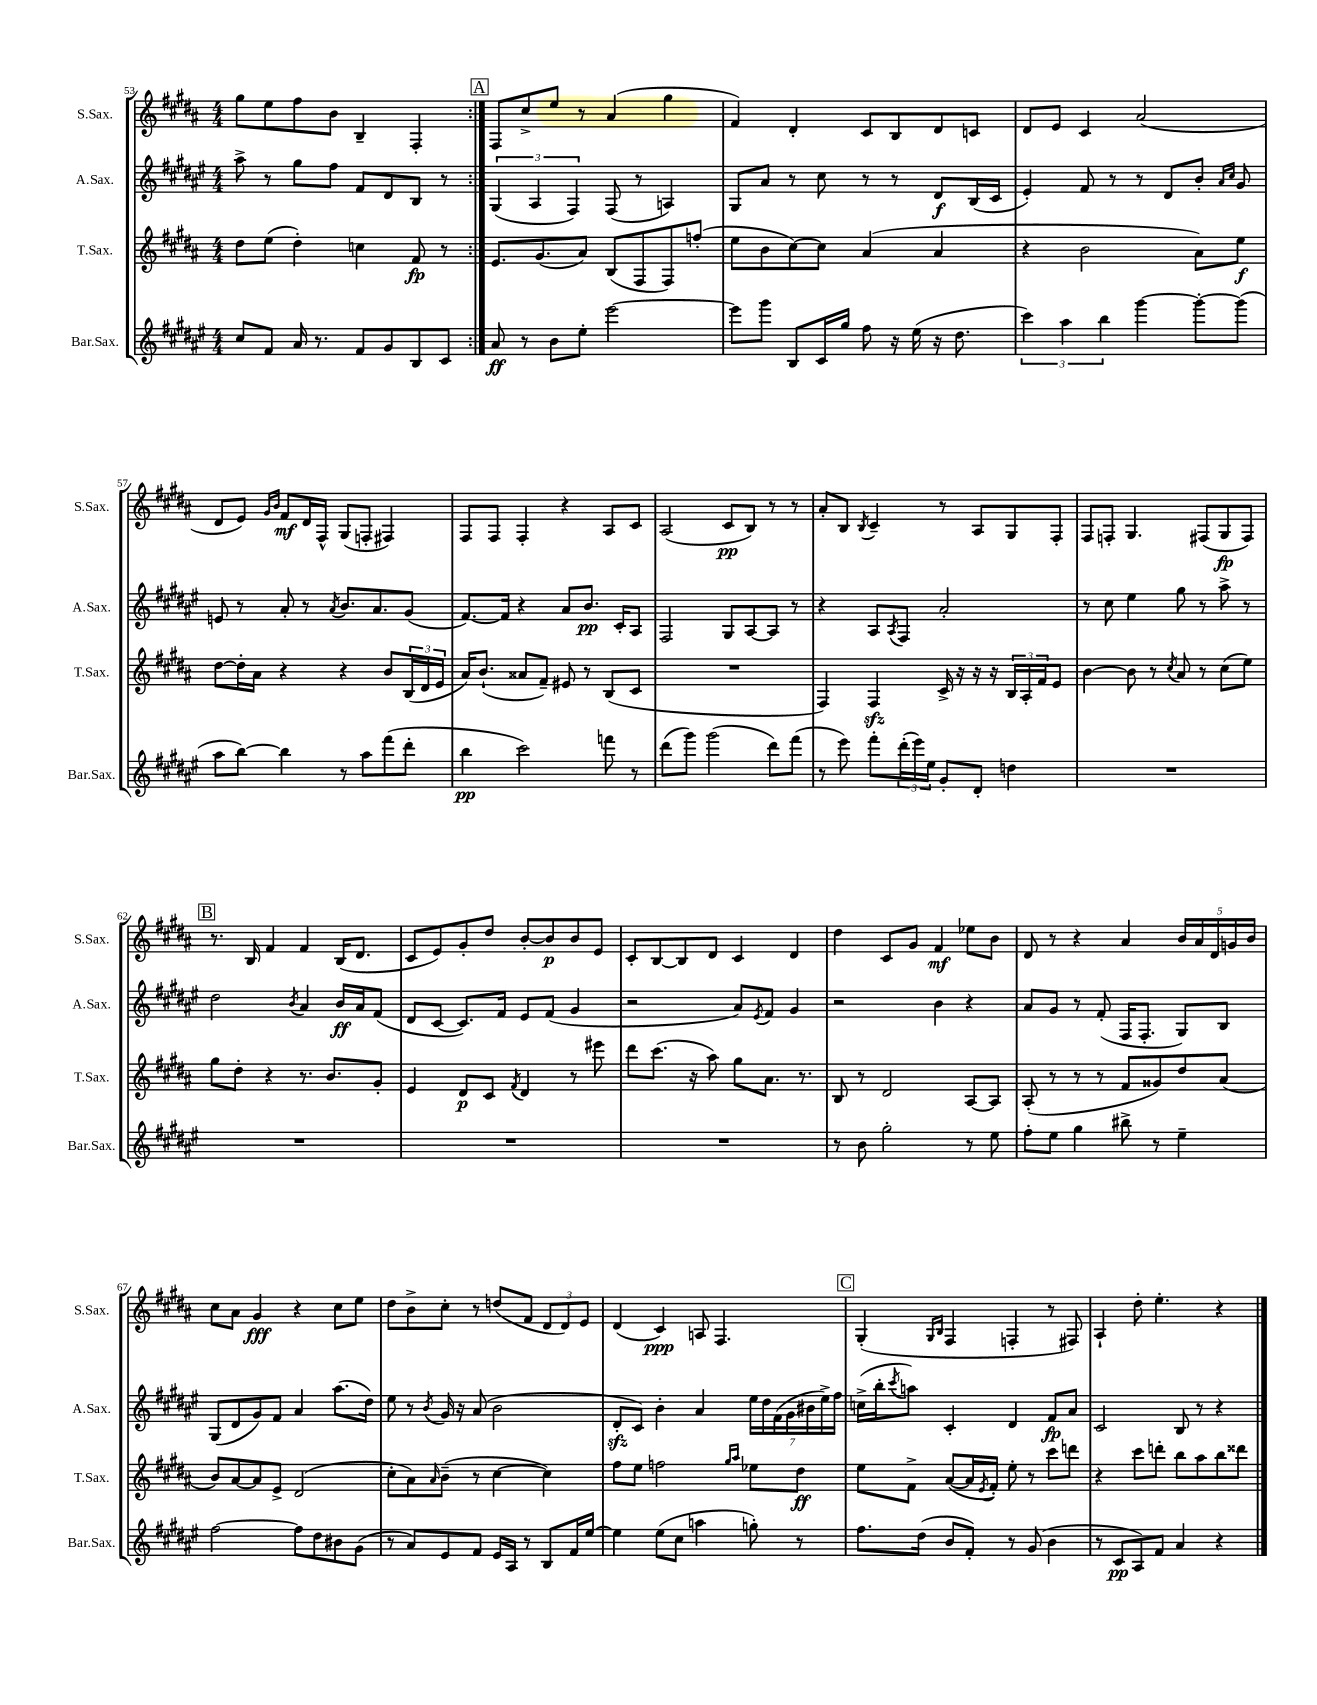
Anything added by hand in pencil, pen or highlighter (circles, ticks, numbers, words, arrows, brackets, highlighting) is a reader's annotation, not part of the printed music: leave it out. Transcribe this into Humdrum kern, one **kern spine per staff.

**kern	**kern	**kern	**kern
*staff4	*staff3	*staff2	*staff1
*clefG2	*clefG2	*clefG2	*clefG2
*k[f#c#g#d#a#e#]	*k[f#c#g#d#a#]	*k[f#c#g#d#a#e#]	*k[f#c#g#d#a#]
*M4/4	*M4/4	*M4/4	*M4/4
8cc#	8dd#	8aa#^	8gg#
8f#	(8ee	8r	8ee
16a#	4dd#')	8gg#	8ff#
8.r	.	.	.
.	.	8ff#	8b
8f#	4cc	8f#	4B~
8g#	.	8d#	.
8B	8f#	8B	4F#'
8c#	8r	8r	.
=:|!	=:|!	=:|!	=:|!
8a#	8.e	(6G#	8F#
8r	.	.	8cc#^
.	.	6A#	.
.	(8.g#	.	.
8b	.	.	8ee
.	.	6F#)	.
8ee#'	8a#)	.	8r
[2eee#	(8B	(8F#	(4a#
.	8F#	8r	.
.	8F#)	4A)	4gg#
.	(8ff'	.	.
=	=	=	=
8eee#]	8ee	8G#	4f#)
8ggg#	8b	8a#	.
8B	[8cc#)	8r	4d#'
16c#	8cc#]	8cc#	.
16gg#	.	.	.
8ff#	(4a#	8r	8c#
16r	.	8r	8B
(16ee#	.	.	.
16r	4a#	8d#	8d#
8.dd#	.	.	.
.	.	(16B	8c
.	.	16c#	.
=	=	=	=
6ccc#)	4r	4e#')	8d#
.	.	.	8e
6aa#	.	.	.
.	2b	8f#	4c#
6bb	.	.	.
.	.	8r	.
[4ggg#	.	8r	(2a#
.	.	8d#	.
8ggg#'_	8a#)	8b'	.
.	.	16qqa#	.
.	.	16qqcc#	.
(8ggg#]	8ee	8g#	.
=	=	=	=
8aa#	[8dd#	8e	8d#
[8bb)	16dd#']	8r	8e)
.	16a#	.	.
.	.	.	16qqg#
.	.	.	16qqb
4bb]	4r	8a#'	8f#
.	.	8r	16d#
.	.	.	16F#^^
.	.	8qa#	.
8r	4r	8.b	(8G#
8aa#	.	.	8F'
.	.	8.a#	.
(8fff#	8b	.	4F#)
8ddd#'	(24B	(8g#	.
.	24d#	.	.
.	24e	.	.
=	=	=	=
4bb	16a#)	[8.f#)	8F#
.	(8.b`	.	.
.	.	.	8F#
.	.	16f#]	.
2ccc#)	8a##	4r	4F#'
.	8f#~)	.	.
.	8e#	8a#	4r
.	8r	8.b	.
8fff	(8B	.	8A#
.	.	16c#'	.
8r	8c#	8A#	8c#
=	=	=	=
(8ddd#	1r	2F#	(2A#
8ggg#)	.	.	.
(2ggg#	.	.	.
.	.	8G#	8c#
.	.	[8A#	8B)
8ddd#)	.	8A#]	8r
(8fff#	.	8r	8r
=	=	=	=
8r	4F#)	4r	8a#'
8eee#)	.	.	8B
.	.	.	8qB
8fff#'	4F#	8A#	4c#~
.	.	8qA#	.
(24ddd#'	.	8F#	.
24eee#)	.	.	.
24ee#	.	.	.
8g#'	16c#^	2a#'	8r
.	16r	.	.
8d#'	16r	.	8A#
.	16r	.	.
4dd	24B	.	8G#
.	24A#'	.	.
.	24f#	.	.
.	8e	.	8F#'
=	=	=	=
1r	[4b	8r	8F#
.	.	8cc#	8F'
.	8b]	4ee#	4.G#
.	8r	.	.
.	8qcc#	.	.
.	8a#	8gg#	.
.	8r	8r	(8F#
.	(8cc#	8aa#^	8G#
.	8ee)	8r	8F#)
=	=	=	=
1r	8gg#	2dd#	8.r
.	8dd#'	.	.
.	.	.	16B
.	4r	.	4f#
.	.	8qb	.
.	8.r	4a#	4f#
.	8.b	.	.
.	.	16b	(16B
.	.	16a#	8.d#
.	8g#'	(8f#	.
=	=	=	=
1r	4e	8d#	8c#
.	.	[8c#	8e)
.	8d#	8.c#])	8g#'
.	8c#	.	8dd#
.	.	16f#	.
.	8qf#	.	.
.	4d#	8e#	[8b'
.	.	(8f#	8b]
.	8r	4g#	8b
.	8eee#	.	8e
=	=	=	=
1r	8ddd#	2r	8c#'
.	(8.ccc#	.	[8B
.	.	.	8B]
.	16r	.	.
.	8aa#)	.	8d#
.	8gg#	8a#)	4c#
.	.	8qe#	.
.	8.a#	8f#	.
.	.	4g#	4d#
.	8.r	.	.
=	=	=	=
8r	8B	2r	4dd#
8b	8r	.	.
2gg#'	2d#	.	8c#
.	.	.	8g#
.	.	4b	4f#
8r	[8A#	4r	8ee-
8ee#	8A#]	.	8b
=	=	=	=
8ff#'	(8A#'	8a#	8d#
8ee#	8r	8g#	8r
4gg#	8r	8r	4r
.	8r	(8f#'	.
8bb#^	8f#	16F#	4a#
.	.	8.F#'	.
8r	8g##)	.	.
4ee#~	8dd#	8G#)	20b
.	.	.	20a#
.	.	.	20d#
.	(8a#	8B	.
.	.	.	20g
.	.	.	20b
=	=	=	=
[2ff#	8b)	(8G#	8cc#
.	[8a#	8d#	8a#
.	8a#]	8g#)	4g#
.	8e^	8f#	.
8ff#]	(2d#	4a#	4r
8dd#	.	.	.
8b#	.	(8.aa#	8cc#
(8g#	.	.	8ee
.	.	16dd#)	.
=	=	=	=
8r	8cc#'	8ee#	8dd#
8a#)	8a#)	8r	8b^
.	16qqa#	8qb	.
8e#	(8b~	16g#	8cc#'
.	.	16r	.
8f#	8r	(8a#	8r
16e#	[4cc#	2b	(8dd
16A#	.	.	.
8r	.	.	8f#
8B	4cc#])	.	12d#
.	.	.	12d#)
16f#	.	.	.
.	.	.	12e
[16ee#	.	.	.
=	=	=	=
4ee#]	8ff#	8d#'	(4d#
.	8ee	8c#)	.
(8ee#	2ff	4b'	4c#)
8cc#	.	.	.
4aa	.	4a#	8A
.	.	.	4.F#
.	16qqgg#	.	.
.	16qqaa#	.	.
8gg')	8ee-	28ee#	.
.	.	28dd#	.
.	.	(28f#	.
.	.	28g#	.
8r	8dd#	.	.
.	.	28b#	.
.	.	28ee#^)	.
.	.	28ff#	.
=	=	=	=
8.ff#	8ee	(16cc^	(4G#'
.	.	16bb'	.
.	.	8qccc#	.
.	8f#^	8aa)	.
(16dd#	.	.	.
.	.	.	16qqG#
.	.	.	16qqB
8b	([8a#	4c#'	4F#
8f#')	16a#]	.	.
.	8qe	.	.
.	16f#')	.	.
8r	8ee'	4d#	4F'
(8g#	8r	.	.
4b	8ccc#	8f#	8r
.	8ddd	8a#	8F#)
=	=	=	=
8r	4r	2c#	4A#`
8c#	.	.	.
8A#)	8ccc#	.	8dd#'
8f#	8ddd'	.	4.ee'
4a#	8bb	8B	.
.	8aa#	8r	.
4r	8bb	4r	4r
.	8ddd##	.	.
==	==	==	==
*-	*-	*-	*-
